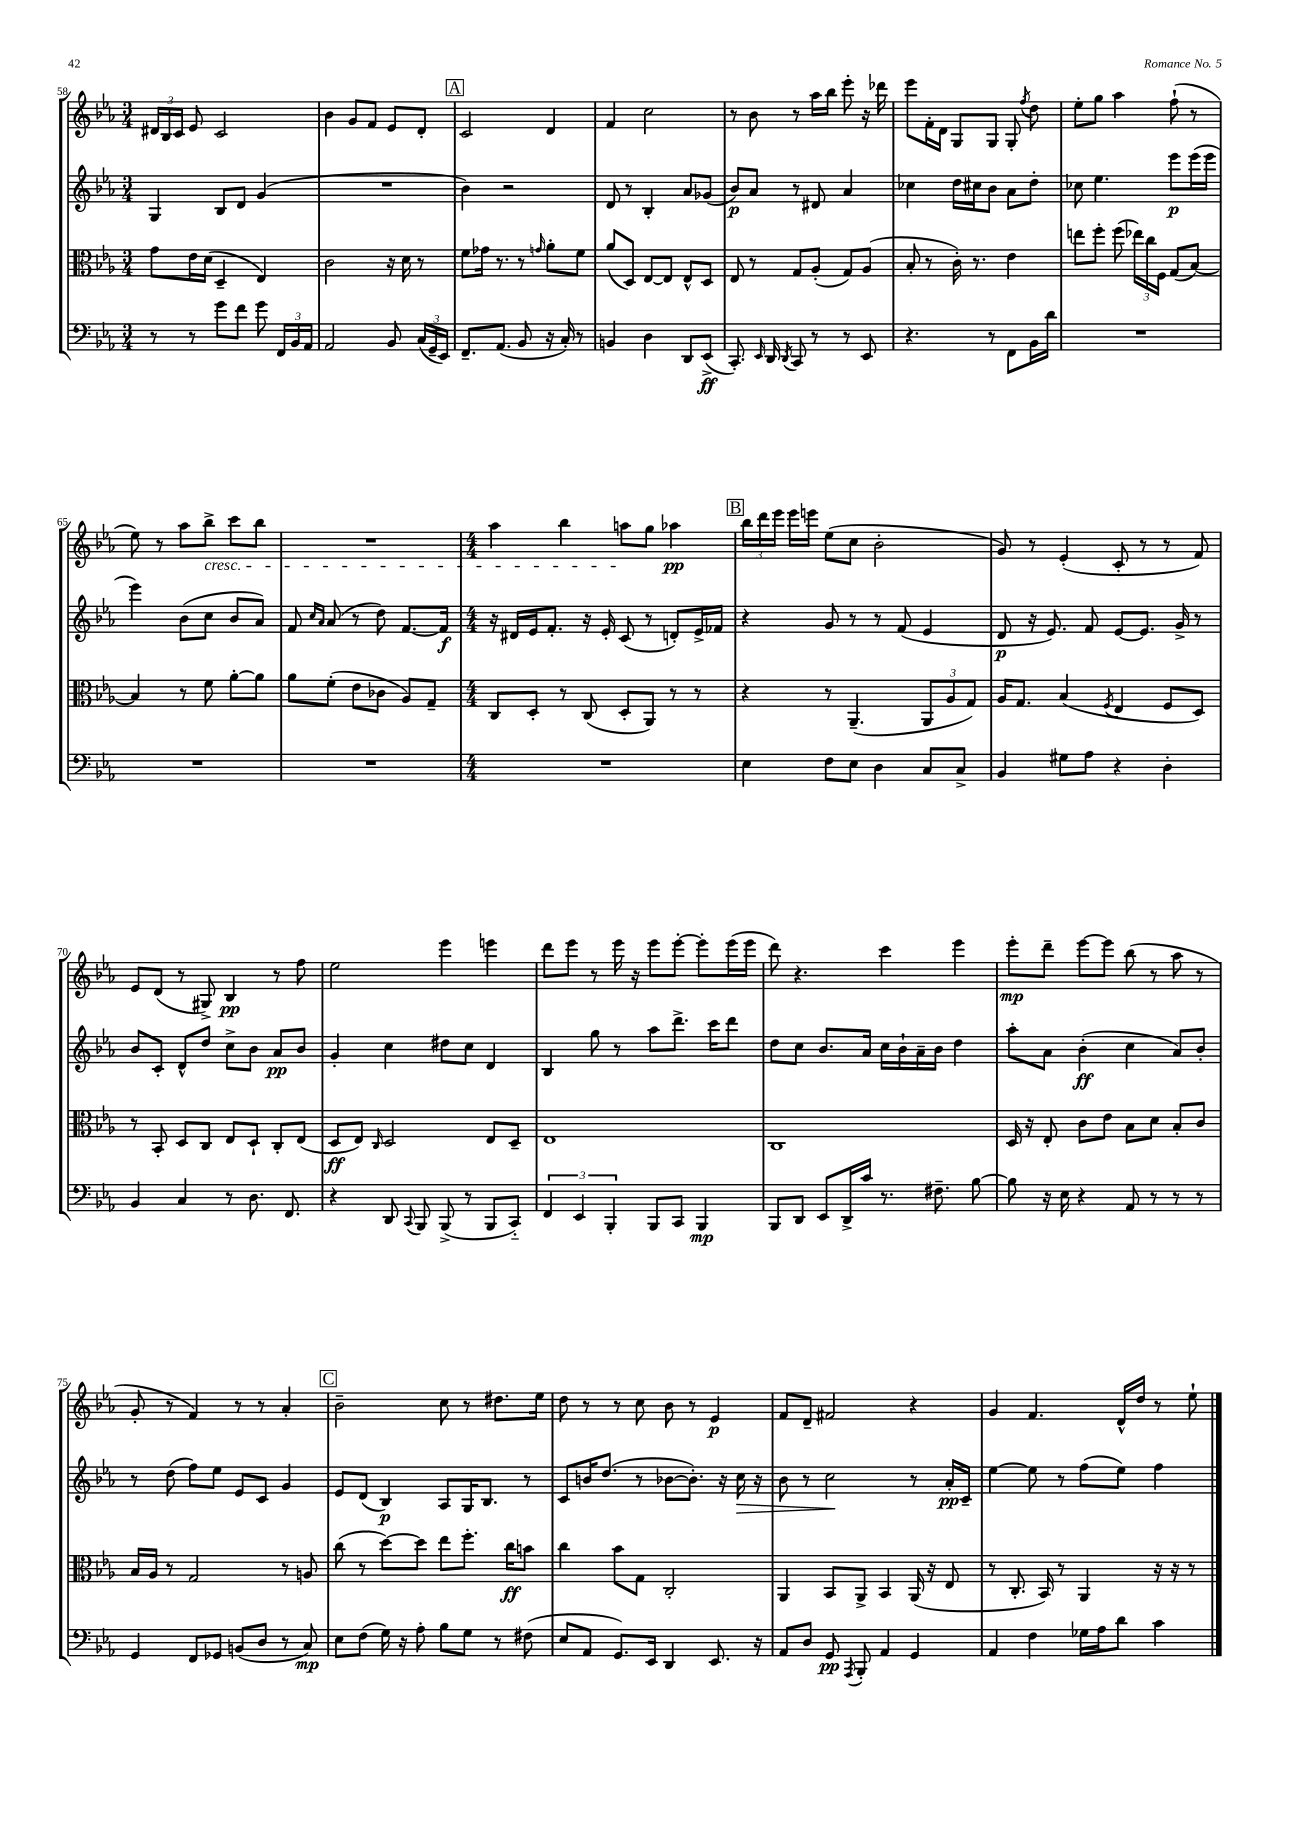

**kern	**kern	**kern	**kern
*staff4	*staff3	*staff2	*staff1
*clefF4	*clefC3	*clefG2	*clefG2
*k[b-e-a-]	*k[b-e-a-]	*k[b-e-a-]	*k[b-e-a-]
*M3/4	*M3/4	*M3/4	*M3/4
8r	8g\L	4G/	24d#/LL
.	.	.	24B-/
.	.	.	24c/JJ
8r	16e-\L	.	8e-/
.	(16d\JJ	.	.
8g\L	4D~/	8B-/L	2c/
8f\J	.	8d/J	.
8g\	4E-/)	(4g/	.
24FF/LL	.	.	.
24BB-/	.	.	.
24AA-/JJ	.	.	.
=	=	=	=
2AA-/	2c\	2.r	4b-\
.	.	.	8g/L
.	.	.	8f/J
8BB-/	16r	.	8e-/L
.	16d\	.	.
(24C/LL	8r	.	8d'/J
24GG~/	.	.	.
24EE-/JJ)	.	.	.
=	=	=	=
8.FF~/L	8f\L	4b-\)	2c/
.	16g-\Jk	.	.
(8.AA-/J	8.r	.	.
.	.	2r	.
8BB-/	8r	.	.
.	16qqg/	.	.
16r	8a-'\L	.	4d/
16C'/)	.	.	.
8r	8f\J	.	.
=	=	=	=
4BB/	(8a-/L	8d/	4f/
.	8D/J)	8r	.
4D\	[8E-/L	4B-'/	2cc\
.	8E-/]J	.	.
8DD/L	8E-^^/L	8a-/L	.
(8EE-^/J	8D/J	(8g-/J	.
=	=	=	=
8.CC'/)	8E-/	8b-/L)	8r
.	8r	8a-/J	8b-\
16qqEE-/	.	.	.
16DD/	.	.	.
8qDD/	.	.	.
8CC/	8G/L	8r	8r
8r	(8A-'/J	8d#/	16aa-\LL
.	.	.	16bb-\JJ
8r	8G/L)	4a-/	8eee-'\
8EE-/	(8A-/J	.	16r
.	.	.	16ddd-\
=	=	=	=
4.r	8B-'/	4cc-\	8eee-\L
.	8r	.	16f'\L
.	.	.	16d\JJ
.	16c'\)	16dd\LL	8G/L
.	8.r	16cc#\J	.
8r	.	8b-\J	8G/J
8FF\L	4e-\	8a-\L	8G'/
.	.	.	8qff/
16BB-\L	.	8dd'\J	8dd\
16d\JJ	.	.	.
=	=	=	=
2.r	8ee\L	8cc-\	8ee-'\L
.	8ff'\J	4.ee-\	8gg\J
.	(8ff\	.	4aa-\
.	24ee-\LL)	.	.
.	24cc\	.	.
.	24F\JJ	.	.
.	(8G/L	8eee-\L	(8ff`\
.	[8B-/J)	(16eee-\L	8r
.	.	16eee-\JJ	.
=	=	=	=
2.r	4B-/]	4eee-\)	8ee-\)
.	.	.	8r
.	8r	(8b-\L	8aa-\L
.	8f\	8cc\J	8bb-^\J
.	[8a-'\L	8b-/L	8ccc\L
.	8a-\]J	8a-/J)	8bb-\J
=	=	=	=
2.r	8a-\L	8f/	2.r
.	.	16qqcc/LL	.
.	.	16qqa-/JJ	.
.	(8f'\J	(8a-/	.
.	8e-\L	8r	.
.	8c-\J	8dd\)	.
.	8A-/L)	[8.f/L	.
.	8G~/J	.	.
.	.	16f/]Jk	.
=	=	=	=
*M4/4	*M4/4	*M4/4	*M4/4
1r	8C/L	16r	4aa-\
.	.	16d#/LL	.
.	8D'/J	16e-/J	.
.	.	8.f'/J	.
.	8r	.	4bb-\
.	(8C/	16r	.
.	.	16e-'/	.
.	8D'/L	(8c/	8aa\L
.	8AA-/J)	8r	8gg\J
.	8r	8d'/L)	4aa-\
.	8r	16e-^/L	.
.	.	16f-/JJ	.
=	=	=	=
4E-\	4r	4r	24bb-\LL
.	.	.	24ddd\
.	.	.	24eee-\JJ
.	.	.	16eee-\LL
.	.	.	16eee\JJ
8F\L	8r	8g/	(8ee-\L
8E-\J	(4.AA-~/	8r	8cc\J
4D\	.	8r	2b-'\
.	.	(8f/	.
8C/L	12AA-/L	4e-/	.
.	12A-/	.	.
8C^/J	.	.	.
.	12G/J)	.	.
=	=	=	=
4BB-/	16A-/LK	8d/	8g/)
.	8.G/J	.	.
.	.	16r	8r
.	.	8.e-/)	.
8G#\L	(4B-/	.	(4e-'/
8A-\J	.	8f/	.
.	8qF/	.	.
4r	4E-/	[8e-/L	8c'/
.	.	8.e-/]J	8r
4D'\	8F/L	.	8r
.	.	16g^/	.
.	8D/J)	8r	8f/)
=	=	=	=
4BB-/	8r	8b-/L	8e-/L
.	8BB-'/	8c'/J	(8d/J
4C/	8D/L	8d^^/L	8r
.	8C/J	8dd/J	8G#^/)
8r	8E-/L	8cc^\L	4B-/
8.D\	8D`/J	8b-\J	.
.	8C'/L	8a-/L	8r
8.FF/	.	.	.
.	(8E-/J	8b-/J	8ff\
=	=	=	=
4r	8D/L	4g'/	2ee-\
.	8E-/J)	.	.
.	16qqC/	.	.
8DD/	2D/	4cc\	.
8qqCC/	.	.	.
8BBB-/	.	.	.
(8BBB-^/	.	8dd#\L	4eee-\
8r	.	8cc\J	.
8BBB-/L	8E-/L	4d/	4eee\
8CC'~/J)	8D~/J	.	.
=	=	=	=
6FF/	1E-	4B-/	8ddd\L
.	.	.	8eee-\J
6EE-/	.	.	.
.	.	8gg\	8r
6BBB-'/	.	.	.
.	.	8r	16eee-\
.	.	.	16r
8BBB-/L	.	8aa-\L	8eee-\L
8CC/J	.	8.ddd^\J	[8eee-'\J
4BBB-/	.	.	8eee-'\]L
.	.	16ccc\LK	.
.	.	8ddd\J	(16eee-\L
.	.	.	16eee-\JJ
=	=	=	=
8BBB-/L	1C	8dd\L	8ddd\)
8DD/J	.	8cc\J	4.r
8EE-/L	.	8.b-/L	.
16DD^/L	.	.	.
16c/JJ	.	16a-/Jk	.
8.r	.	16cc\LL	4ccc\
.	.	16b-`\	.
.	.	16a-~\	.
8.F#~\	.	16b-\JJ	.
.	.	4dd\	4eee-\
[8B-\	.	.	.
=	=	=	=
8B-\]	16D/	8aa-'\L	8eee-'\L
.	16r	.	.
16r	8E-'/	8a-\J	8ddd~\J
16E-\	.	.	.
4r	8c\L	(4b-'\	[8eee-\L
.	8e-\J	.	8eee-\]J
8AA-/	8B-\L	4cc\	(8bb-\
8r	8d\J	.	8r
8r	8B-'/L	8a-/L)	8aa-\
8r	8c/J	8b-'/J	8r
=	=	=	=
4GG/	16B-/LL	8r	8g'/
.	16A-/JJ	.	.
.	8r	(8dd\	8r
8FF/L	2G/	8ff\L)	4f/)
8GG-/J	.	8ee-\J	.
(8BB/L	.	8e-/L	8r
8D/J	.	8c/J	8r
8r	8r	4g/	4a-'/
8C/)	8A/	.	.
=	=	=	=
8E-\L	(8cc\	8e-/L	2b-~\
(8F\J	8r	(8d/J	.
16G\)	[8dd\L)	4B-/)	.
16r	.	.	.
8A-'\	8dd\]J	.	.
8B-\L	8ee-\L	8A-/L	8cc\
8G\J	8.ff'\J	16G/K	8r
.	.	8.B-/J	.
8r	.	.	8.dd#\L
.	16cc\LK	.	.
(8F#\	8b\J	8r	.
.	.	.	16ee-\Jk
=	=	=	=
8E-/L	4cc\	8c/L	8dd\
8AA-/J	.	16b/K	8r
.	.	(8.dd/J	.
8.GG/L)	8b-\L	.	8r
.	8G\J	8r	8cc\
16EE-/Jk	.	.	.
4DD/	2C'/	[8b-\L	8b-\
.	.	8.b-'\]J)	8r
8.EE-/	.	.	4e-/
.	.	16r	.
.	.	16cc\	.
16r	.	16r	.
=	=	=	=
8AA-/L	4AA-/	8b-\	8f/L
8D/J	.	8r	8d~/J
8GG/	8BB-/L	2cc\	2f#/
8qAAA-/	.	.	.
8BBB-'/	8AA-^/J	.	.
4AA-/	4BB-/	.	.
4GG/	(16AA-/	8r	4r
.	16r	.	.
.	8E-/	16a-'/LL	.
.	.	16c~/JJ	.
=	=	=	=
4AA-/	8r	[4ee-\	4g/
.	8.C'/	.	.
4F\	.	8ee-\]	4.f/
.	16BB-/)	.	.
.	8r	8r	.
16G-\LL	4AA-/	(8ff\L	.
16A-\J	.	.	.
8d\J	.	8ee-\J)	16d^^/LL
.	.	.	16dd/JJ
4c\	16r	4ff\	8r
.	16r	.	.
.	8r	.	8ee-`\
==	==	==	==
*-	*-	*-	*-
